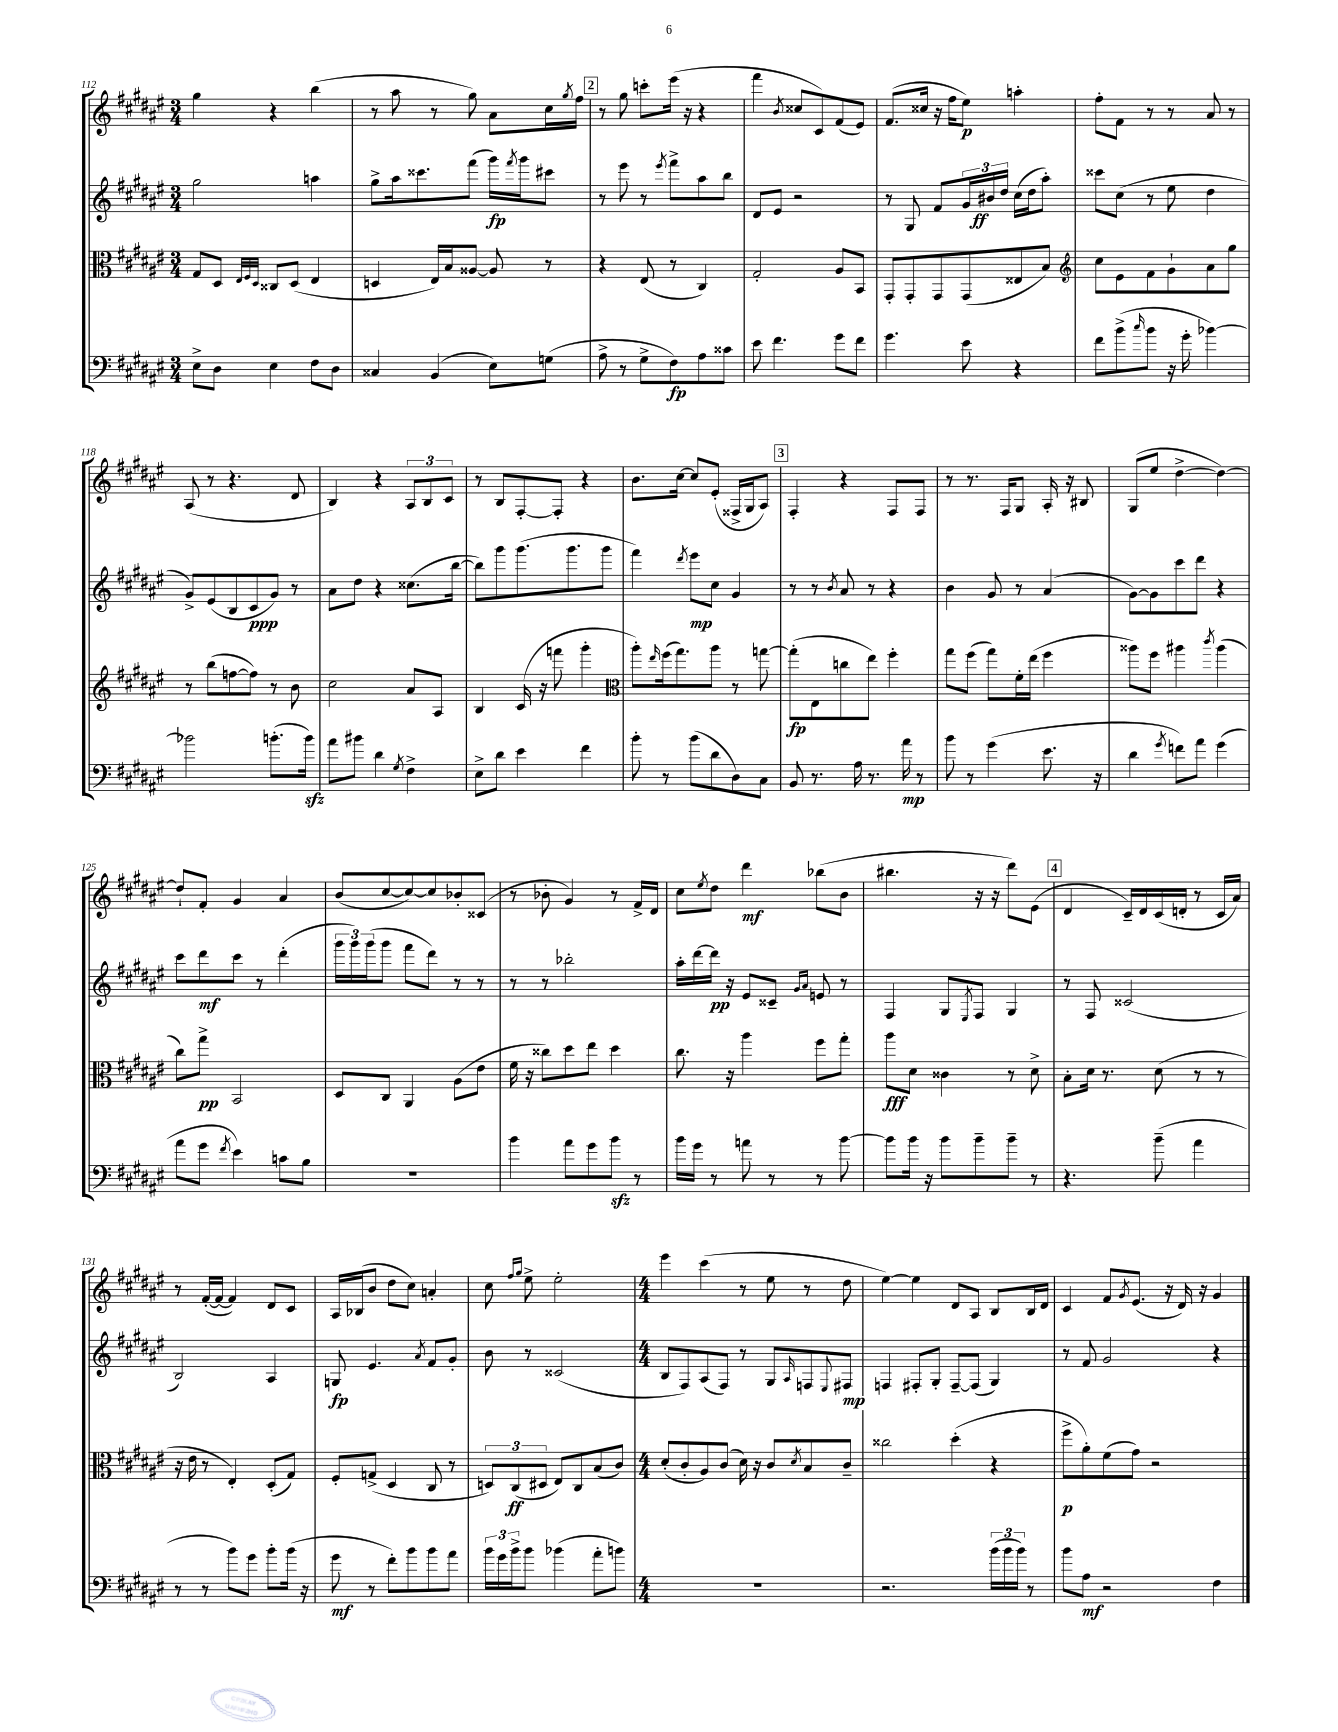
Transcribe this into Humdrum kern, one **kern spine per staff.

**kern	**kern	**kern	**kern
*staff4	*staff3	*staff2	*staff1
*clefF4	*clefC3	*clefG2	*clefG2
*k[f#c#g#d#a#e#]	*k[f#c#g#d#a#e#]	*k[f#c#g#d#a#e#]	*k[f#c#g#d#a#e#]
*M3/4	*M3/4	*M3/4	*M3/4
8E#^	8G#	2gg#	4gg#
8D#	8D#	.	.
.	32qqE#	.	.
.	32qqF#	.	.
.	32qqD#	.	.
4E#	8C##	.	4r
.	(8D#	.	.
8F#	4E#	4aa	(4bb
8D#	.	.	.
=	=	=	=
4C##	4D	8gg#^	8r
.	.	16aa#	8aa#
.	.	8.ccc##	.
(4BB	16E#)	.	8r
.	16B	.	.
.	[8A##	(8fff#	8gg#)
8E#)	8A##]	16ggg#)	8a#
.	.	8qfff#	.
.	.	16ggg#	.
(8G	8r	8ccc#	16cc#
.	.	.	8qgg#
.	.	.	16ff#
=	=	=	=
8A#^	4r	8r	8r
8r	.	8eee#	8gg#
8G#^	(8E#	8r	8ccc'
.	.	8qeee#	.
8F#)	8r	8fff#^	(16eee#
.	.	.	16r
8A#	4C#)	8aa#	4r
8c##	.	8bb	.
=	=	=	=
8e#	2G#'	8d#	4fff#
4.f#	.	8e#	.
.	.	.	8qb
.	.	2r	8cc##
.	.	.	8c#)
8g#	8A#	.	(8f#
8f#	8BB	.	8e#)
=	=	=	=
4.g#	8GG#'	8r	(8.f#
.	8GG#'	8G#	.
.	.	.	16cc##
.	8GG#	8f#	16r
.	.	.	16ff#
8e#	(8GG#	24g#	8ee#)
.	.	24b#	.
.	.	24dd#	.
4r	8E##	(16cc#	4aa'
.	.	16dd#	.
.	8B)	8aa#')	.
=	=	=	=
*	*clefG2	*	*
8f#	8cc#	8ccc##	8ff#'
(8b^	8e#	(8cc#	8f#
16qqcc#	.	.	.
8b	8f#	8r	8r
16r	8g#`	8ee#	8r
16g#'	.	.	.
[4b-)	8a#	4dd#	8a#
.	8gg#	.	8r
=	=	=	=
2b-]	8r	8g#^)	(8A#
.	(8bb	(8e#	8r
.	[8ff	8B	4.r
.	8ff])	8c#	.
(8.b'	8r	8g#)	.
.	8b	8r	8d#
16b)	.	.	.
=	=	=	=
8a#	2cc#	8a#	4B)
8b#	.	8dd#	.
4d#	.	4r	4r
8qG#	.	.	.
4F#^	8a#	(8.cc##	12A#
.	.	.	12B
.	8A#	.	.
.	.	.	12c#
.	.	[16bb	.
=	=	=	=
8E#^	4B	8bb])	8r
8d#	.	8ggg#	8B
4e#	(16c#	(8.ggg#	[8F#'
.	16r	.	.
.	8fff	.	8F#']
.	.	8.ggg#	.
4f#	4ggg#'	.	4r
.	.	8ggg#	.
=	=	=	=
*	*clefC3	*	*
8b'	8aa#')	4fff#)	8.b
.	16qqee#	.	.
8r	(16ff#	.	.
.	8.gg#)	.	[16cc#
.	.	8qddd#	.
(8b	.	8eee#	8cc#]
8d#	8aa#	8cc#	(8e#'
8D#)	8r	4g#	16F##^
.	.	.	16G#
8C#	[8gg	.	8A#)
=	=	=	=
8BB	(8gg']	8r	4F#'
8.r	8E#	8r	.
.	.	8qb	.
.	8cc	8a#	4r
16A#	.	.	.
8.r	8ee#)	8r	.
.	4ff#'	4r	8F#
16a#	.	.	.
8r	.	.	8F#
=	=	=	=
8b	8gg#	4b	8r
8r	(8ff#	.	8.r
(4g#	8gg#)	8g#	.
.	.	.	16F#
.	16f#'	8r	8G#
.	(16ee#	.	.
8.e#	4ff#	(4a#	16A#'
.	.	.	16r
.	.	.	8B#
16r	.	.	.
=	=	=	=
4d#	8aa##)	[8g#)	(8G#
.	8ff#	8g#]	8ee#
8qg#	.	.	.
8f)	4aa#	8ccc#	[4dd#^
8a#	.	8ddd#	.
.	8qccc#	.	.
(4g#	(4aa#	4r	4dd#_)
=	=	=	=
8a#	8cc#)	8ccc#	8dd#`]
8g#	8gg#^	8ddd#	8f#'
8qf#	.	.	.
4e#)	2BB	8ccc#	4g#
.	.	8r	.
8c	.	(4ddd#'	4a#
8B	.	.	.
=	=	=	=
2.r	8D#	24ggg#	(8b
.	.	24ggg#)	.
.	.	(24ggg#	.
.	8C#	8ggg#	[8cc#
.	4AA#	8fff#	8cc#_)
.	.	8ddd#)	8cc#]
.	(8A#	8r	8b-'
.	8e#	8r	(8c##
=	=	=	=
4b	16f#	8r	8r
.	16r	.	.
.	8cc##)	8r	8b-'
8a#	8dd#	2bb-'	4g#)
8g#	8ee#	.	.
8b	4dd#	.	8r
8r	.	.	16f#^
.	.	.	16d#
=	=	=	=
16b	8.cc#	16aa#'	8cc#
16g#	.	[16ddd#	.
.	.	.	8qee#
8r	.	16ddd#]	8dd#
.	16r	16r	.
8a	4aa#	8e#	4ddd#
8r	.	8c##~	.
.	.	16qqg#	.
.	.	16qqa#	.
8r	8ff#	8e	(8bb-
[8b	8gg#'	8r	8b
=	=	=	=
8b]	8aa#	4F#	4.bb#
16b	8d#	.	.
16r	.	.	.
8b	4c##	8G#	.
.	.	8qE#	.
8b~	.	8F#	16r
.	.	.	16r
8b~	8r	4G#	8ddd#)
8r	8d#^	.	(8e#
=	=	=	=
4.r	8B'	8r	4d#
.	16d#	8F#	.
.	8.r	.	.
.	.	(2c##	16c#~)
.	.	.	16d#
(8b~	(8d#	.	(16c#
.	.	.	16d'
4a#	8r	.	8r
.	8r	.	16c#
.	.	.	16a#)
=	=	=	=
8r	16r	2B)	8r
.	16e#	.	.
8r	8r	.	([16f#'
.	.	.	16f#_
8b)	4E#')	.	4f#])
8g#	.	.	.
8b'	(8D#'	4A#	8d#
(16b	8G#)	.	8c#
16r	.	.	.
=	=	=	=
8g#	8F#'	8G	16A#
.	.	.	(16B-
8r	(8G^	4.e#	8b
8f#')	4D#	.	8dd#
8b	.	.	8cc#)
.	.	8qa#	.
8b	8C#	8f#	4a'
8a#	8r	8g#'	.
=	=	=	=
24b	12D)	8b	8cc#
24g#	.	.	.
24b^	(12C#	.	.
.	.	.	16qqff#
.	.	.	16qqgg#
8b	.	8r	8ee#^
.	12D#	.	.
(4b-	8E#)	(2c##	2ee#'
.	8C#	.	.
8a#'	(8B	.	.
8b)	8c#)	.	.
=	=	=	=
*M4/4	*M4/4	*M4/4	*M4/4
1r	(8d#'	8B	4eee#
.	8c#'	8F#)	.
.	8A#)	(8A#	(4ccc#
.	(8c#	8F#)	.
.	16d#)	8r	8r
.	16r	.	.
.	8c#	8G#	8ee#
.	8qd#	16qqA#	.
.	8B	8F	8r
.	.	8qqE#	.
.	8c#~	8F#	8dd#
=	=	=	=
2.r	2cc##	4F	[4ee#)
.	.	8F#'	4ee#]
.	.	8G#'	.
.	(4dd#'	[8F#~	8d#
.	.	(8F#]	8A#
(24b	4r	4G#)	8B
24b	.	.	.
24b)	.	.	.
8r	.	.	16B
.	.	.	16d#
=	=	=	=
8b	8ff#^	8r	4c#
8A#	8a#')	8f#	.
2r	(8f#	2g#	8f#
.	.	.	8qg#
.	8g#)	.	(8.e#
.	2r	.	.
.	.	.	16r
.	.	.	16d#)
.	.	.	16r
4F#	.	4r	4g#
==	==	==	==
*-	*-	*-	*-
